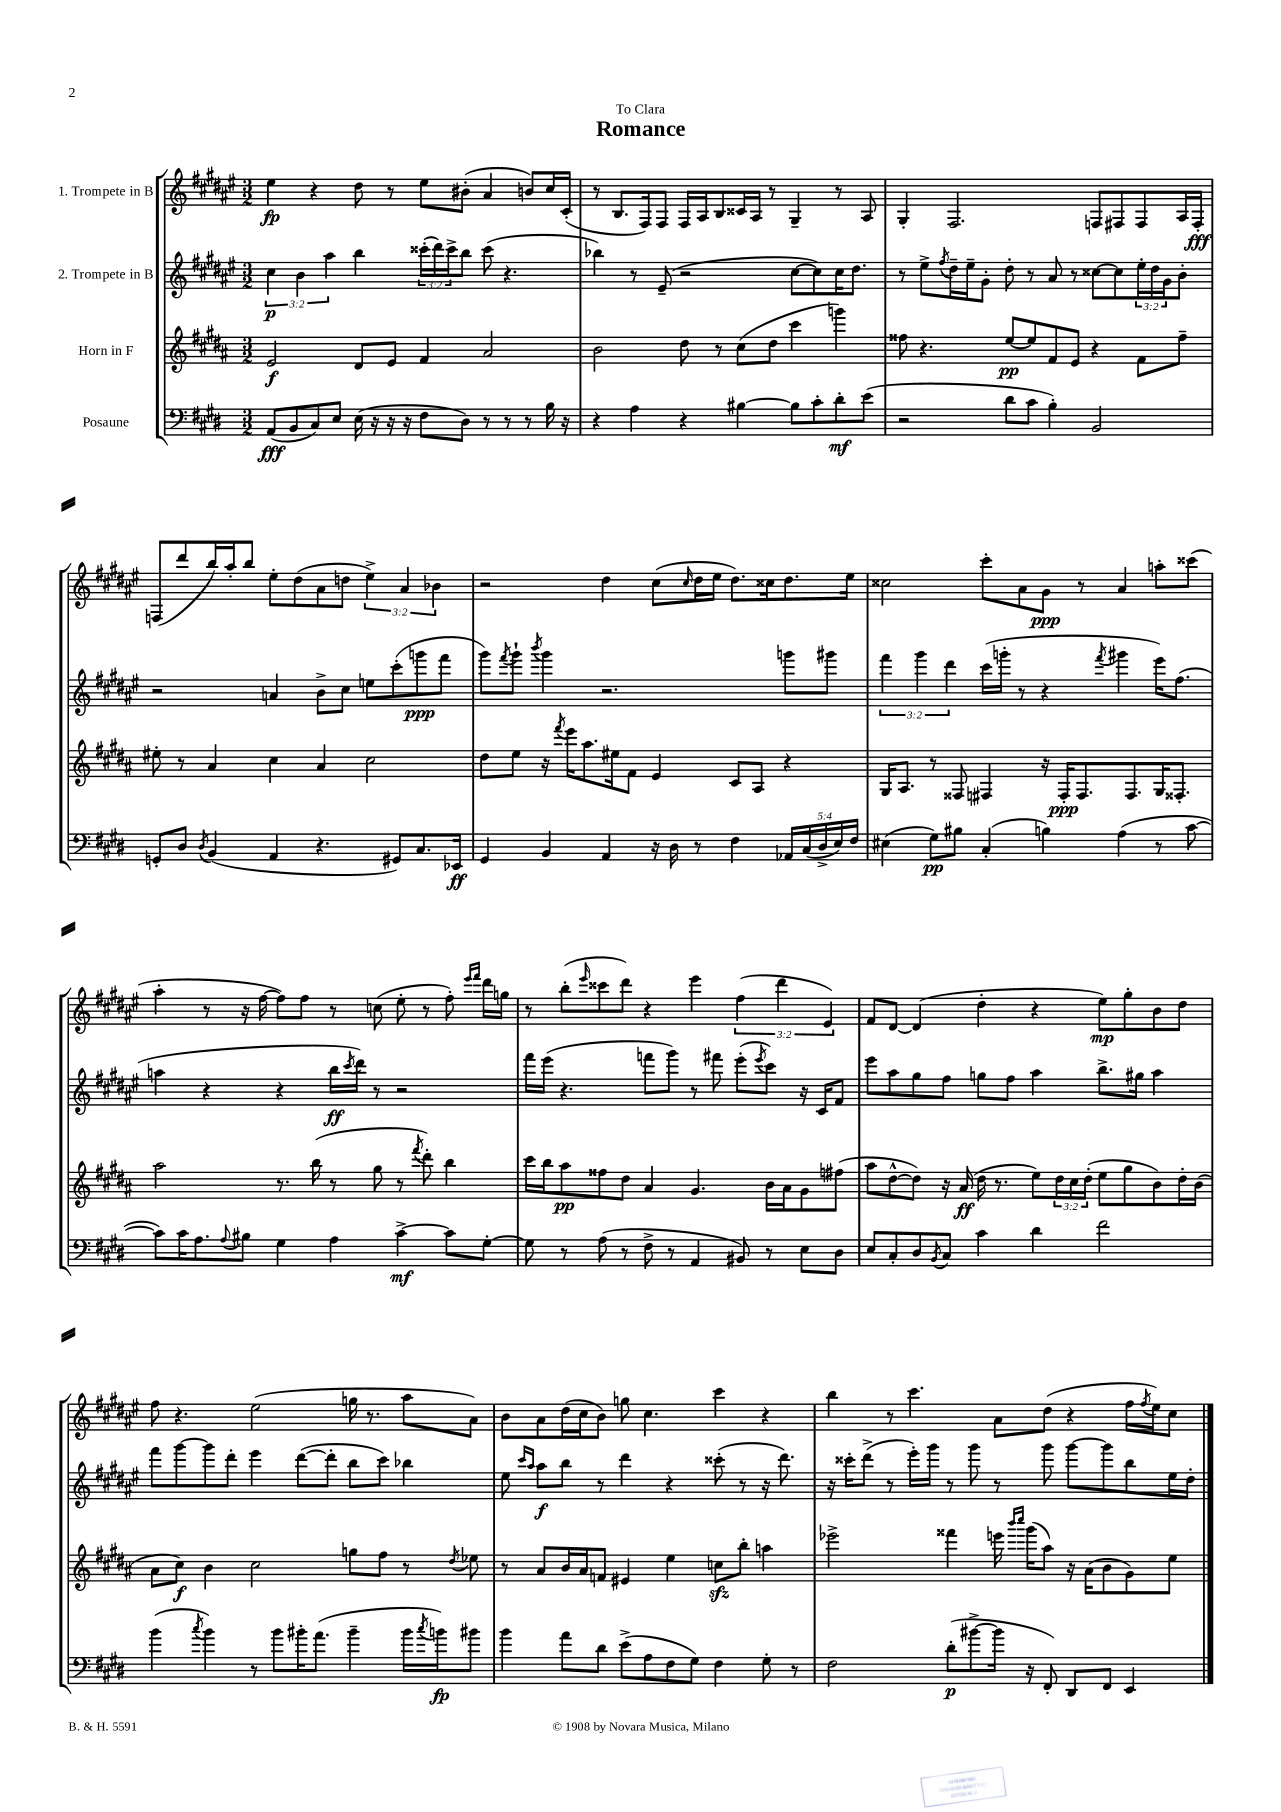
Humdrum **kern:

**kern	**dynam	**kern	**dynam	**kern	**dynam	**kern	**dynam
*part4	*part4	*part3	*part3	*part2	*part2	*part1	*part1
*staff4	*staff4	*staff3	*staff3	*staff2	*staff2	*staff1	*staff1
*I"Posaune	*	*I"Horn in F	*	*I"2. Trompete in B	*	*I"1. Trompete in B	*
*clefF4	*	*clefG2	*	*clefG2	*	*clefG2	*
*k[f#c#g#d#]	*	*k[f#c#g#d#a#]	*	*k[f#c#g#d#a#e#]	*	*k[f#c#g#d#a#e#]	*
*M3/2	*	*M3/2	*	*M3/2	*	*M3/2	*
=1	=1	=1	=1	=1	=1	=1	=1
(8AA/L	fff	2e/	f	6cc#\	p	4ee#\	fp
8BB/	.	.	.	.	.	.	.
.	.	.	.	6b\	.	.	.
8C#/)	.	.	.	.	.	4r	.
.	.	.	.	6aa#\	.	.	.
8E/J	.	.	.	.	.	.	.
(16E\	.	8d#/L	.	4bb\	.	8dd#\	.
16r	.	.	.	.	.	.	.
16r	.	8e/J	.	.	.	8r	.
16r	.	.	.	.	.	.	.
8F#\L	.	4f#/	.	(24ccc##X'\LL	.	8ee#\L	.
.	.	.	.	24ddd#\)	.	.	.
.	.	.	.	24ccc##^\J	.	.	.
8D#\J)	.	.	.	8bb\J	.	(8b#X'\J	.
8r	.	2a#/	.	(8ccc##\	.	4a#/	.
8r	.	.	.	4.r	.	.	.
8r	.	.	.	.	.	8bn/L)	.
16B\	.	.	.	.	.	16cc#/L	.
16r	.	.	.	.	.	(16c#'/JJ	.
=2	=2	=2	=2	=2	=2	=2	=2
4r	.	2b\	.	4bb-X\)	.	8r	.
.	.	.	.	.	.	8.B/L	.
4A\	.	.	.	8r	.	.	.
.	.	.	.	.	.	16F#/k)	.
.	.	.	.	(8e#~/	.	8F#/J	.
4r	.	8dd#\	.	2r	.	16F#/LL	.
.	.	.	.	.	.	16A#/J	.
.	.	8r	.	.	.	8B/	.
[4B#X\	.	(8cc#\L	.	.	.	16c##X/L	.
.	.	.	.	.	.	16A#/JJ	.
.	.	8dd#\J	.	.	.	8r	.
8B#\L]	.	4ccc#\	.	[8cc#\L	.	4G#~/	.
8c#'\	.	.	.	8cc#\])	.	.	.
8d#'\	mf	4gggn\)	.	16cc#\K	.	8r	.
.	.	.	.	8.dd#\J	.	.	.
(8e\J	.	.	.	.	.	8A#/	.
=3	=3	=3	=3	=3	=3	=3	=3
2r	.	8ff##X\	.	8r	.	4G#'/	.
.	.	4.r	.	8ee#^\L	.	.	.
.	.	.	.	8qff#/	.	.	.
.	.	.	.	16dd#~\L	.	2.F#/	.
.	.	.	.	16ee#~\J	.	.	.
.	.	.	.	8g#'\J	.	.	.
8d#\L	.	[8ee/L	pp	8dd#'\	.	.	.
8c#\J	.	8ee/]	.	8r	.	.	.
4B'\)	.	8f#/	.	8a#/	.	.	.
.	.	8e/J	.	8r	.	.	.
2BB/	.	4r	.	[8cc##X\L	.	8Fn/L	.
.	.	.	.	8cc##\]	.	8F#X/	.
.	.	8f#\L	.	24ee#'\L	.	8F#/	.
.	.	.	.	24dd#\	.	.	.
.	.	.	.	24g#\J	.	.	.
.	.	8ff##~\J	.	8b'\J	.	16A#/L	.
.	.	.	.	.	.	16F#'/JJ	fff
!!LO:LB:g=z
=4	=4	=4	=4	=4	=4	=4	=4
8GGn'/L	.	8ee#X'\	.	2r	.	(8Fn/L	.
8D#/J	.	8r	.	.	.	8ddd#/	.
8qD#/	.	.	.	.	.	.	.
(4BB/	.	4a#/	.	.	.	16bb/L)	.
.	.	.	.	.	.	16aa#'/J	.
.	.	.	.	.	.	8bb/J	.
4AA/	.	4cc#\	.	4an/	.	8ee#'\L	.
.	.	.	.	.	.	(8dd#\	.
4.r	.	4a#/	.	8b^\L	.	8a#\	.
.	.	.	.	8cc#\J	.	8ddn\J	.
.	.	2cc#\	.	8een\L	.	6ee#^\)	.
8GG#X/L)	.	.	.	(8ccc#'\	.	.	.
.	.	.	.	.	.	6a#/	.
8.C#/	.	.	.	8gggn\	ppp	.	.
.	.	.	.	.	.	6b-X\	.
.	.	.	.	8fff#\J	.	.	.
16EE-X/Jk	ff	.	.	.	.	.	.
=5	=5	=5	=5	=5	=5	=5	=5
4GG#/	.	8dd#\L	.	8ggg#\L)	.	2r	.
.	.	.	.	8qfff#/	.	.	.
.	.	8ee\J	.	8ggg#`\J	.	.	.
.	.	.	.	8qbbb/	.	.	.
4BB/	.	16r	.	4ggg#\	.	.	.
.	.	8qfff#/	.	.	.	.	.
.	.	16eee\KL	.	.	.	.	.
.	.	8.aa#\	.	.	.	.	.
4AA/	.	.	.	2.r	.	4dd#\	.
.	.	16ee#X\k	.	.	.	.	.
.	.	8f#\J	.	.	.	.	.
16r	.	4e/	.	.	.	(8cc#\L	.
16D#\	.	.	.	.	.	.	.
.	.	.	.	.	.	16qqcc#/	.
8r	.	.	.	.	.	16dd#\L	.
.	.	.	.	.	.	16ee#\JJ	.
4F#\	.	8c#/L	.	.	.	8.dd#\L)	.
.	.	8A#/J	.	.	.	.	.
.	.	.	.	.	.	16cc##X\k	.
20AA-X/LL	.	4r	.	8gggn\L	.	8.dd#\	.
(20C#/	.	.	.	.	.	.	.
20D#^/	.	.	.	.	.	.	.
.	.	.	.	8ggg#X\J	.	.	.
20E/)	.	.	.	.	.	.	.
.	.	.	.	.	.	16ee#\Jk	.
20F#/JJ	.	.	.	.	.	.	.
=6	=6	=6	=6	=6	=6	=6	=6
(4E#X\	.	16G#/KL	.	6fff#\	.	2cc##X\	.
.	.	8.A#/J	.	.	.	.	.
.	.	.	.	6ggg#\	.	.	.
8G#\L)	pp	8r	.	.	.	.	.
.	.	.	.	6ddd#\	.	.	.
8B#X\J	.	8F##X/	.	.	.	.	.
(4C#'/	.	4F#X/	.	(16ccc#\LL	.	8ccc#'\L	.
.	.	.	.	16gggn'\JJ	.	.	.
.	.	.	.	8r	.	8a#\	.
4Bn\)	.	16r	.	4r	.	8g#\J	ppp
.	.	16F#'/KL	ppp	.	.	.	.
.	.	8.F#/	.	.	.	8r	.
.	.	.	.	8qfff#/	.	.	.
(4A\	.	.	.	4ggg#X\	.	4a#/	.
.	.	8.F#/	.	.	.	.	.
8r	.	16G#/K	.	16eee#\KL)	.	8aan'\L	.
.	.	8.F##X'/J	.	(8.ff#\J	.	.	.
[8c#\	.	.	.	.	.	(8ccc##X\J	.
!!LO:LB:g=z
=7	=7	=7	=7	=7	=7	=7	=7
8c#\L])	.	2aa#\	.	4aan\	.	4aa#'\	.
16c#\K	.	.	.	.	.	.	.
8.A\	.	.	.	.	.	.	.
.	.	.	.	4r	.	8r	.
8qqA/	.	.	.	.	.	.	.
8B#X\J	.	.	.	.	.	16r	.
.	.	.	.	.	.	[16ff#\	.
4G#\	.	8.r	.	4r	.	8ff#\L])	.
.	.	.	.	.	.	8ff#\J	.
.	.	(16bb\	.	.	.	.	.
4A\	.	8r	.	16bb\LL	ff	8r	.
.	.	.	.	8qccc#/	.	.	.
.	.	.	.	16ddd#\JJ)	.	.	.
.	.	8gg#\	.	8r	.	(8ccn\	.
[4c#^\	mf	8r	.	2r	.	8ee#'\	.
.	.	8qfff#/	.	.	.	.	.
.	.	8ddd#'\)	.	.	.	8r	.
8c#\L]	.	4bb\	.	.	.	8ff#'\)	.
.	.	.	.	.	.	16qqeee#/LL	.
.	.	.	.	.	.	16qqfff#/JJ	.
[8G#'\J	.	.	.	.	.	16ddd#\LL	.
.	.	.	.	.	.	16ggn\JJ	.
=8	=8	=8	=8	=8	=8	=8	=8
8G#\]	.	16ccc#\LL	.	16fff#\LL	.	8r	.
.	.	16bb\J	.	(16eee#\JJ	.	.	.
8r	.	8aa#\	pp	4.r	.	(8bb'\L	.
.	.	.	.	.	.	16qqeee#/	.
(8A\	.	8ff##X\	.	.	.	8ccc##X\	.
8r	.	8dd#\J	.	.	.	8ddd#\J)	.
8F#^\	.	4a#/	.	8fffn\L	.	4r	.
8r	.	.	.	8ggg#\J)	.	.	.
4AA/	.	4.g#/	.	8r	.	4eee#\	.
.	.	.	.	8fff#X\	.	.	.
8BB#X/)	.	.	.	(8eee#'\L	.	(6ff#\	.
.	.	.	.	8qeee#/	.	.	.
8r	.	16b\LL	.	8ccc#\J)	.	.	.
.	.	.	.	.	.	6ddd#\	.
.	.	16a#\J	.	.	.	.	.
8E\L	.	8g#\	.	16r	.	.	.
.	.	.	.	16c#/KL	.	.	.
.	.	.	.	.	.	6e#/)	.
8D#\J	.	(8ff#X\J	.	8f#/J	.	.	.
=9	=9	=9	=9	=9	=9	=9	=9
8E/L	.	8aa#\L	.	8eee#\L	.	8f#/L	.
8C#'/	.	[8dd#^^\	.	8aa#\	.	[8d#/J	.
8D#/	.	8dd#\J])	.	8gg#\	.	(4d#/]	.
8qBB/	.	.	.	.	.	.	.
8C#/J	.	16r	.	8ff#\J	.	.	.
.	.	(16a#/	ff	.	.	.	.
4c#\	.	16dd#\	.	8ggn\L	.	4dd#'\	.
.	.	8.r	.	.	.	.	.
.	.	.	.	8ff#\J	.	.	.
4d#\	.	8ee\L)	.	4aa#\	.	4r	.
.	.	24dd#\L	.	.	.	.	.
.	.	24cc#\	.	.	.	.	.
.	.	(24dd#'\JJ	.	.	.	.	.
2f#\	.	8ee\L	.	8.bb^\L	.	8ee#\L)	mp
.	.	8gg#\	.	.	.	8gg#'\	.
.	.	.	.	16gg#X\Jk	.	.	.
.	.	8b\)	.	4aa#\	.	8b\	.
.	.	16dd#'\L	.	.	.	8dd#\J	.
.	.	(16b\JJ	.	.	.	.	.
!!LO:LB:g=z
=10	=10	=10	=10	=10	=10	=10	=10
(4b\	.	8a#\L	.	8fff#\L	.	8ff#\	.
.	.	8cc#\J)	f	[8ggg#\	.	4.r	.
8qcc#/	.	.	.	.	.	.	.
4b\)	.	4b\	.	8ggg#\]	.	.	.
.	.	.	.	8ddd#'\J	.	.	.
8r	.	2cc#\	.	4eee#\	.	(2ee#\	.
8b\L	.	.	.	.	.	.	.
16b#X'\K	.	.	.	([8ddd#\L	.	.	.
(8.a\J	.	.	.	.	.	.	.
.	.	.	.	8ddd#'\J]	.	.	.
4b#~\	.	8ggn\L	.	8bb\L	.	16ggn\	.
.	.	.	.	.	.	8.r	.
.	.	8ff#\J	.	8ccc#\J)	.	.	.
16b#\LL	.	8r	.	4bb-X\	.	8aa#\L	.
8qcc#/	.	.	.	.	.	.	.
16bn\J)	fp	.	.	.	.	.	.
.	.	8qdd#/	.	.	.	.	.
8b#X\J	.	8ee-X\	.	.	.	8a#\J)	.
=11	=11	=11	=11	=11	=11	=11	=11
4b\	.	8r	.	8ee#\	.	8b\L	.
.	.	.	.	16qqccc#/LL	.	.	.
.	.	.	.	16qqaa#/JJ	.	.	.
.	.	8a#/L	.	8aa#\L	f	8a#\	.
8a\L	.	16b/L	.	8bb\J	.	(16dd#\L	.
.	.	16a#/J	.	.	.	16cc#\J	.
8d#\J	.	8fn/J	.	8r	.	8b\J)	.
(8e^\L	.	4e#X/	.	4ddd#\	.	8ggn\	.
8A\	.	.	.	.	.	4.cc#\	.
8F#\	.	4ee\	.	4r	.	.	.
8G#\J)	.	.	.	.	.	.	.
4F#\	.	8ccnzz\L	.	(8ccc##X'\	.	4ccc#\	.
.	.	8bb'\J	.	8r	.	.	.
8G#'\	.	4aan\	.	16r	.	4r	.
.	.	.	.	8.ddd#\)	.	.	.
8r	.	.	.	.	.	.	.
=12	=12	=12	=12	=12	=12	=12	=12
2F#\	.	2eee-X^\	.	16r	.	4bb\	.
.	.	.	.	16ccc##X'\KL	.	.	.
.	.	.	.	(8ddd#^\J	.	.	.
.	.	.	.	8r	.	8r	.
.	.	.	.	16eee#'\LL)	.	4.ccc#\	.
.	.	.	.	16ggg#\JJ	.	.	.
(8d#'\L	p	4fff##X\	.	8r	.	.	.
[8b#X^\	.	.	.	8ggg#\	.	.	.
16b#\Jk]	.	16eeen\	.	8r	.	8a#\L	.
.	.	16qqbbb/LL	.	.	.	.	.
.	.	16qqcccc#/JJ	.	.	.	.	.
16r	.	(16ggg#\KL	.	.	.	.	.
8FF#'/)	.	8aa#\J)	.	8ggg#\	.	(8dd#\J	.
8DD#/L	.	16r	.	[8ggg#\L	.	4r	.
.	.	(16a#\KL	.	.	.	.	.
8FF#/J	.	8b\	.	8ggg#\]	.	.	.
4EE/	.	8g#\)	.	8bb\	.	16ff#\LL	.
.	.	.	.	.	.	8qff#/	.
.	.	.	.	.	.	16ee#\J)	.
.	.	8ee\J	.	16ee#\L	.	8cc#\J	.
.	.	.	.	16dd#'\JJ	.	.	.
==	==	==	==	==	==	==	==
*-	*-	*-	*-	*-	*-	*-	*-
